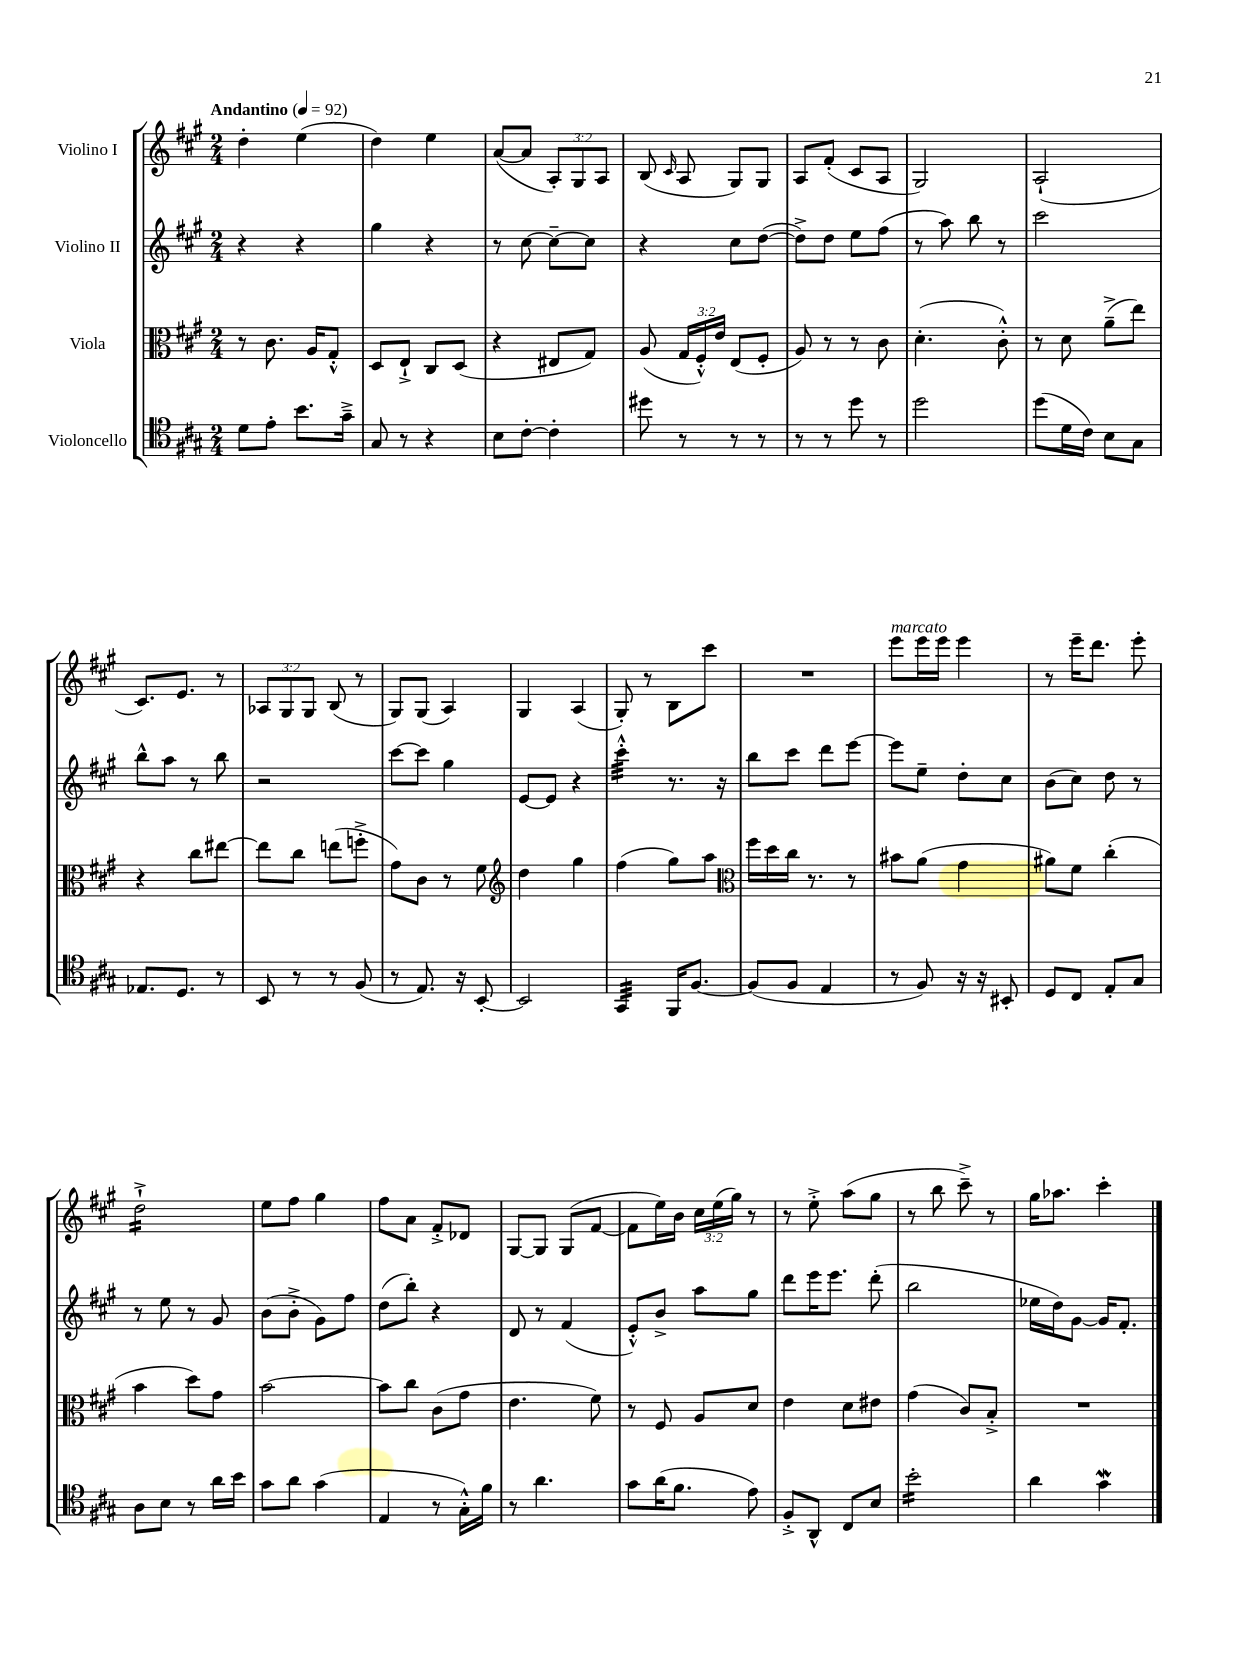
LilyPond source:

<<
\new StaffGroup <<
\new Staff = "s0" \with { instrumentName = "Violino I" } {
    \clef treble \key a \major \numericTimeSignature \time 2/4 \override Staff.TupletNumber.text = #tuplet-number::calc-fraction-text \tempo "Andantino" 4 = 92
    \autoBeamOff d''4-. e''4( |
    d''4) e''4 |
    a'8[~( a'8] \tuplet 3/2 { a8[-.) gis8 a8] } |
    b8( \grace { cis'16 } a8 gis8[) gis8] |
    a8[ fis'8]-.( cis'8[ a8] |
    gis2) |
    a2-!( |
    cis'8.[) e'8.] r8 |
    \tuplet 3/2 { aes8[ gis8 gis8] } b8( r8 |
    gis8[) gis8]( a4) |
    gis4 a4( |
    gis8-.) r8 b8[ cis'''8] |
    R2 |
    e'''8[^\markup { \italic "marcato" } e'''16 e'''16] e'''4 |
    r8 e'''16[-- d'''8.] e'''8-. |
    d''2:16-!-> |
    e''8[ fis''8] gis''4 |
    fis''8[ a'8] fis'8[-.-> des'8] |
    gis8[~ gis8] gis8[( fis'8]~ |
    fis'8[ e''16) b'16] \tuplet 3/2 { cis''16[ e''16( gis''16]) } r8 |
    r8 e''8-.-> a''8[( gis''8] |
    r8 b''8 cis'''8--->) r8 |
    gis''16[ aes''8.] cis'''4-. \bar "|." |
}
\new Staff = "s1" \with { instrumentName = "Violino II" } {
    \clef treble \key a \major \numericTimeSignature \time 2/4
    \autoBeamOff r4 r4 |
    gis''4 r4 |
    r8 cis''8~ cis''8[~-- cis''8] |
    r4 cis''8[ d''8]~( |
    d''8[->) d''8] e''8[ fis''8]( |
    r8 a''8) b''8 r8 |
    cis'''2 |
    b''8[-^ a''8] r8 b''8 |
    r2 |
    cis'''8[~ cis'''8] gis''4 |
    e'8[~ e'8] r4 |
    cis'''4:32-.-^ r8. r16 |
    b''8[ cis'''8] d'''8[ e'''8]~ |
    e'''8[ e''8]-- d''8[-. cis''8] |
    b'8[( cis''8]) d''8 r8 |
    r8 e''8 r8 gis'8 |
    b'8[( b'8]-.-> gis'8[) fis''8] |
    d''8[( b''8]-.) r4 |
    d'8 r8 fis'4( |
    e'8[-.-^) b'8]-> a''8[ gis''8] |
    d'''8[ e'''16 e'''8.] d'''8-.( |
    b''2 |
    ees''16[ d''16) gis'8]~ gis'16[ fis'8.]-. \bar "|." |
}
\new Staff = "s2" \with { instrumentName = "Viola" } {
    \clef alto \key a \major \numericTimeSignature \time 2/4 \override Staff.TupletNumber.text = #tuplet-number::calc-fraction-text
    \autoBeamOff r8 cis'8. a16[ gis8]-.-^ |
    d8[ e8]-!-> cis8[ d8]( |
    r4 eis8[ gis8]) |
    a8( \tuplet 3/2 { gis16[ fis16-.-^) e'16] } e8[( fis8]-. |
    a8) r8 r8 cis'8 |
    d'4.-.( cis'8-.-^) |
    r8 d'8 a'8[--->( e''8]) |
    r4 cis''8[ eis''8]~ |
    eis''8[ cis''8] e''8[( f''8]-.-> |
    gis'8[) cis'8] r8 fis'8 |
    \clef treble d''4 gis''4 |
    fis''4( gis''8[) a''8] |
    \clef alto fis''16[ d''16 cis''16] r8. r8 |
    bis'8[ a'8]( gis'4 |
    ais'8[) fis'8] cis''4-.( |
    b'4 d''8[) gis'8] |
    b'2~ |
    b'8[ cis''8] cis'8[( gis'8] |
    e'4. fis'8) |
    r8 fis8 a8[ d'8] |
    e'4 d'8[ eis'8] |
    gis'4( cis'8[) b8]-.-> |
    R2 \bar "|." |
}
\new Staff = "s3" \with { instrumentName = "Violoncello" } {
    \clef tenor \key a \major \numericTimeSignature \time 2/4
    \autoBeamOff d'8[ e'8]-. b'8.[ gis'16]---> |
    gis8 r8 r4 |
    b8[ cis'8]~-. cis'4-. |
    dis''8 r8 r8 r8 |
    r8 r8 d''8 r8 |
    d''2 |
    d''8[( d'16 cis'16]) b8[ gis8] |
    ees8.[ d8.] r8 |
    b,8 r8 r8 fis8( |
    r8 e8.) r16 b,8~-. |
    b,2 |
    gis,4:32 fis,16[ fis8.]~ |
    fis8[( fis8] e4 |
    r8 fis8) r16 r16 bis,8-. |
    d8[ cis8] e8[-. gis8] |
    a8[ b8] r8 a'16[ b'16] |
    gis'8[ a'8] gis'4( |
    e4 r8 gis16[-.-^) fis'16] |
    r8 a'4. |
    gis'8[ a'16( fis'8.] e'8) |
    fis8[-.-> a,8]-^ cis8[ b8] |
    b'2:16-. |
    a'4 gis'4\mordent \bar "|." |
}
>>
>>
\layout { \context { \Score \remove "Bar_number_engraver" } }
